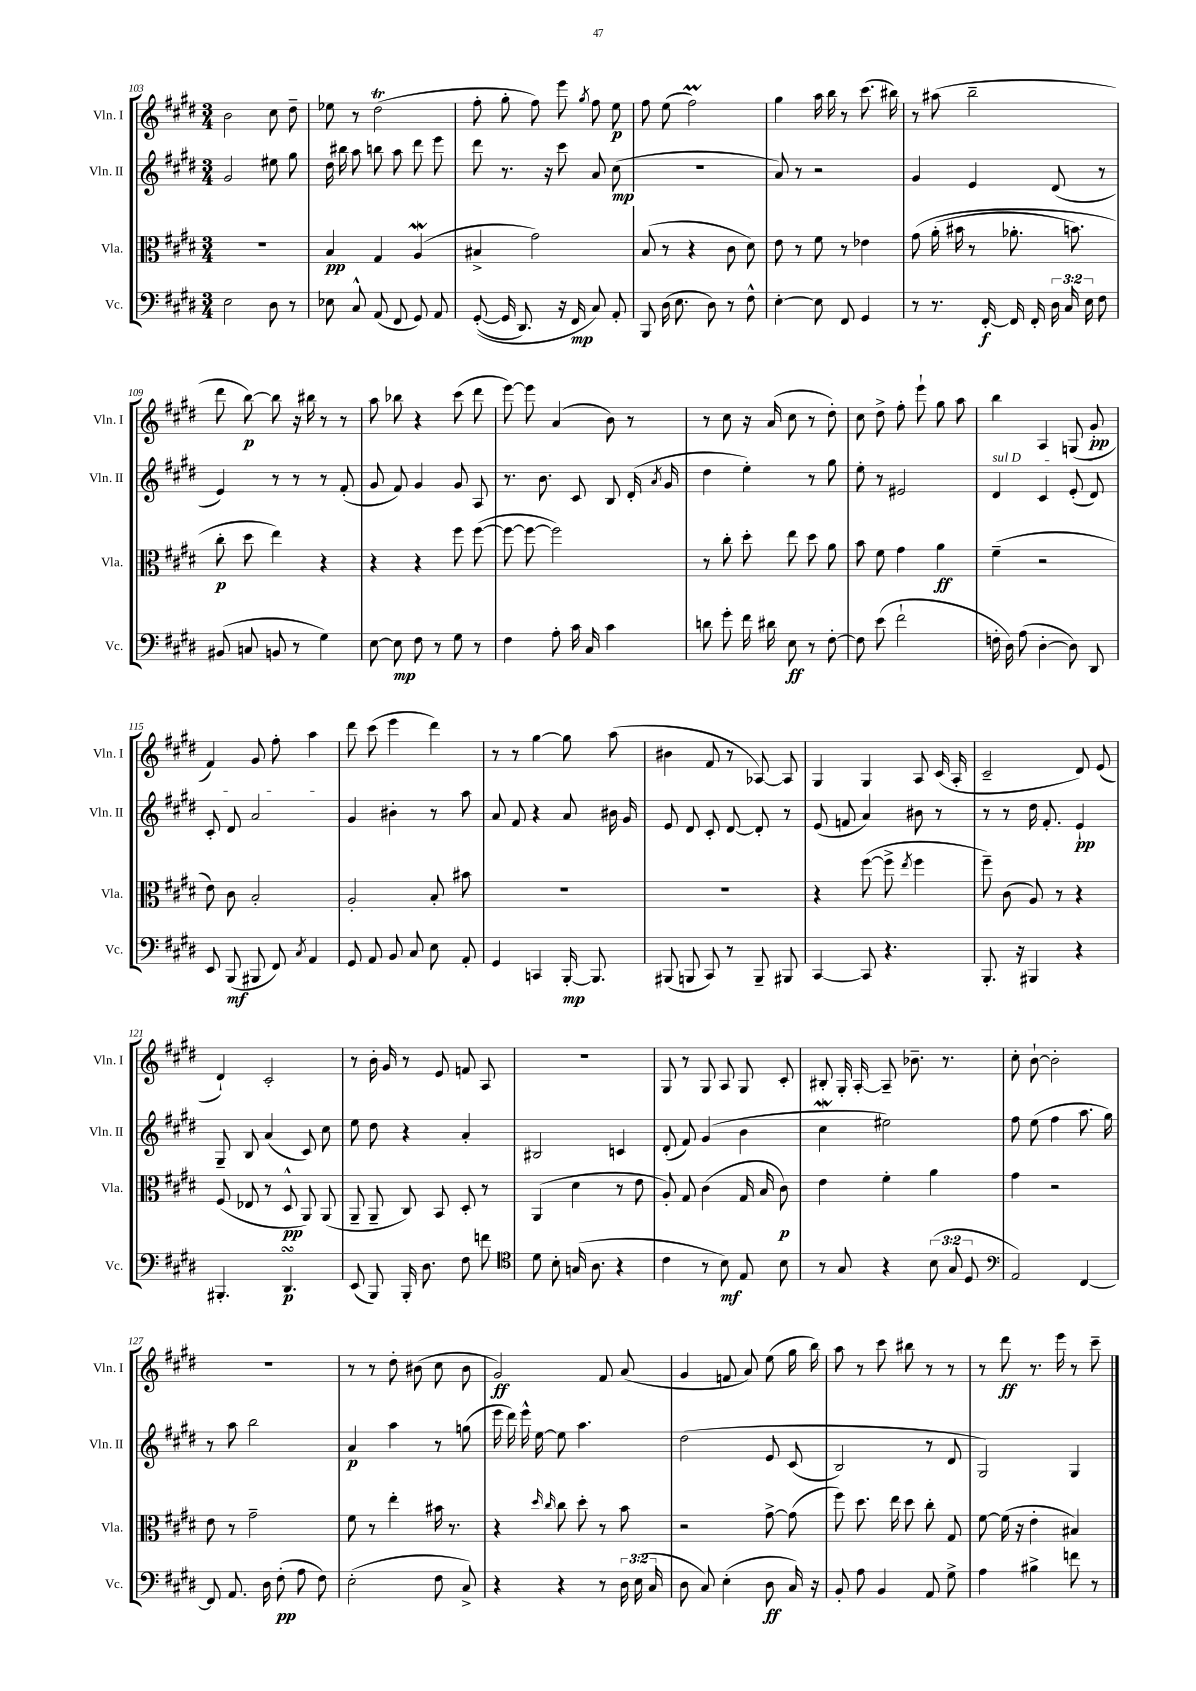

**kern	**kern	**kern	**kern
*staff4	*staff3	*staff2	*staff1
*clefF4	*clefC3	*clefG2	*clefG2
*k[f#c#g#d#]	*k[f#c#g#d#]	*k[f#c#g#d#]	*k[f#c#g#d#]
*M3/4	*M3/4	*M3/4	*M3/4
2E	2.r	2g#	2b
8D#	.	8ee#	8cc#
8r	.	8gg#	8dd#~
=	=	=	=
8E-	4B	16dd#	8ee-
.	.	16bb#	.
8C#^^	.	8aa	8r
(8AA	4G#	8bb	(2dd#
8FF#	.	8aa	.
8GG#)	(4A	8ddd#	.
8AA	.	8eee	.
=	=	=	=
&(([8GG#'	4B#^	8ddd#	8ff#'
16GG#]	.	8.r	8gg#'
8.DD#)	.	.	.
.	2g#)	.	8ff#)
.	.	16r	.
16r	.	8ccc#	8eee
16FF#	.	.	.
.	.	.	8qgg#
8C#&)	.	8a	8ff#
8AA'	.	(8cc#	8ee
=	=	=	=
8BBB	(8B	2.r	8ff#
(16D#	8r	.	(8ee
8.E	.	.	.
.	4r	.	2ff#)
8D#)	.	.	.
8r	8c#	.	.
8F#^^	8d#)	.	.
=	=	=	=
[4E'	8e	8a)	4gg#
.	8r	8r	.
8E]	8f#	2r	16aa
.	.	.	16bb
8FF#	8r	.	8r
4GG#	4e-	.	(8.ccc#
.	.	.	16bb#)
=	=	=	=
8r	&(8g#	4g#	8r
8.r	(16a'	.	(8aa#
.	16b#	.	.
.	8r	4e	2bb~
[16FF#'	.	.	.
16FF#]	8.a-'	.	.
16FF#'	.	.	.
24D#	.	(8d#	.
24C#	.	.	.
.	8.b)	.	.
24E	.	.	.
8F#	.	8r	.
=	=	=	=
(8BB#	8cc#'	4e)	8ddd#
8C	8dd#	.	[8bb)
8BB	4ee&)	8r	8bb]
8r	.	8r	16r
.	.	.	16bb#
4G#)	4r	8r	8r
.	.	(8f#'	8r
=	=	=	=
[8E	4r	8g#	8aa
8E]	.	8f#)	8bb-
8F#	4r	4g#	4r
8r	.	.	.
8G#	8ff#	8g#	(8ccc#
8r	([8ff#	8A	8ddd#
=	=	=	=
4F#	8ff#_	8.r	[8eee)
.	8ff#_	.	8eee]
.	.	8.b	.
8A'	2ff#])	.	(4a
16c#	.	8c#	.
16C#	.	.	.
4c#	.	8B	8b)
.	.	(16d#'	8r
.	.	8qa	.
.	.	16g#	.
=	=	=	=
8d	8r	4dd#	8r
8g#'	8cc#'	.	8cc#
16f#	8dd#'	4ee')	16r
16d#	.	.	(16a
8E	8ee	.	8cc#
8r	8dd#	8r	8r
[8F#'	8a	8gg#	8dd#')
=	=	=	=
8F#]	8b	8ee'	8cc#
(8e	8f#	8r	8dd#^
2f#`	4g#	2e#	8ff#'
.	.	.	8eee`
.	4a	.	8gg#
.	.	.	8aa
=	=	=	=
16F'	(4f#~	4d#	4bb
16D#)	.	.	.
(8A	.	.	.
[4D#'	2r	4c#	4A
8D#])	.	(8e'	(8G
8DD#	.	8d#)	8g#'
=	=	=	=
8EE	8e)	8c#'	4f#)
(8BBB	8c#	8d#	.
8BBB#	2B'	2a	8g#
8FF#)	.	.	8ff#'
8qC#	.	.	.
4AA	.	.	4aa
=	=	=	=
8GG#	2A'	4g#	8ddd#
8AA	.	.	(8ccc#
8BB	.	4b#'	4eee
8C#	.	.	.
8E	8B'	8r	4ddd#)
8AA'	8b#	8aa	.
=	=	=	=
4GG#	2.r	8a	8r
.	.	8f#	8r
4CC	.	4r	[4gg#
[16BBB'	.	8a	8gg#]
8.BBB]	.	.	.
.	.	16b#	(8aa
.	.	16g#	.
=	=	=	=
(8BBB#	2.r	8e	4b#
8BBB	.	8d#	.
8CC#)	.	8c#'	8f#
8r	.	[8d#	8r
8BBB~	.	8d#']	[8A-)
8BBB#	.	8r	8A-]
=	=	=	=
[4CC#	4r	(8e	4G#
.	.	8f	.
8CC#]	([8ff#	4a)	4G#
4.r	8ff#^]	.	.
.	8qee	.	.
.	4ff#	8b#	8A
.	.	8r	(16c#
.	.	.	16A'
=	=	=	=
8.BBB'	8ff#~)	8r	2c#~
.	(8c#	8r	.
16r	.	.	.
4BBB#	8A)	16dd#	.
.	.	8.f#'	.
.	8r	.	.
4r	4r	4e`	8d#)
.	.	.	(8e
=	=	=	=
4.BBB#'	(8F#	8G#~	4d#`)
.	8E-	8B	.
.	8r	(4a	2c#'
4.DD#	8D#^^	.	.
.	8AA)	8c#)	.
.	(8AA	8cc#	.
=	=	=	=
(8EE	8AA~	8ee	8r
8BBB)	8AA~	8dd#	16b'
.	.	.	16g#
16BBB'	8C#)	4r	8r
8.D#	.	.	.
.	8BB	.	8e
8F#	8D#'	4a'	8f
8f	8r	.	8A
=	=	=	=
*clefC4	*	*	*
8d#	(4AA	2B#	2.r
8B'	.	.	.
(16G	4d#	.	.
8.A	.	.	.
4r	8r	4c	.
.	8e	.	.
=	=	=	=
4c#	8A')	(8d#'	8G#
.	8G#	8f#)	8r
8r	(4c#	(4g#	8G#
8B)	.	.	8A
8E	16G#	4b	8G#
.	16B	.	.
8B	8c#)	.	8c#'
=	=	=	=
8r	4e	4cc#	8B#'
8G#	.	.	16G#'
.	.	.	[16A'
4r	4f#'	2ee#)	8A~]
.	.	.	8.b-~
(12B	4a	.	.
.	.	.	8.r
12G#	.	.	.
12D#	.	.	.
=	=	=	=
*clefF4	*	*	*
2AA)	4g#	8ff#	8cc#'
.	.	(8ee	[8b`
.	2r	4ff#	2b']
[4FF#	.	8.aa	.
.	.	16gg#)	.
=	=	=	=
8FF#]	8e	8r	2.r
8.AA	8r	8aa	.
.	2g#~	2bb	.
16D#	.	.	.
(8F#'	.	.	.
8A	.	.	.
8F#)	.	.	.
=	=	=	=
(2E'	8f#	4a	8r
.	8r	.	8r
.	4ee'	4aa	8dd#'
.	.	.	(8b#
8F#	16b#	8r	8cc#
.	8.r	.	.
8C#^)	.	(8gg	8b#
=	=	=	=
4r	4r	16eee	2g#)
.	.	16ddd#)	.
.	.	16eee^^	.
.	.	[16ee	.
.	16qqdd#	.	.
.	16qqcc#	.	.
4r	8cc#	8ee]	.
.	8dd#'	4.aa	.
8r	8r	.	8f#
24D#	8b	.	(8a
(24E	.	.	.
24C#	.	.	.
=	=	=	=
8D#	2r	&(2dd#	4g#
8C#)	.	.	.
(4E'	.	.	8f
.	.	.	8a)
8D#	[8g#^	8e	(8ee
16C#)	(8g#]	(8c#	16gg#
16r	.	.	16bb)
=	=	=	=
8BB'	8ff#)	2B)	8aa
8A	8.dd#	.	8r
4BB	.	.	8ccc#
.	16ee	.	.
.	8dd#	.	8bb#
8AA	8cc#'	8r	8r
8G#^	8G#	8d#	8r
=	=	=	=
4A	[8f#	2G#&)	8r
.	(16f#]	.	8ddd#
.	16r	.	.
4B#^	4e'	.	8.r
.	.	.	16eee
8f	4B#)	4G#	8r
8r	.	.	8ccc#~
==	==	==	==
*-	*-	*-	*-
